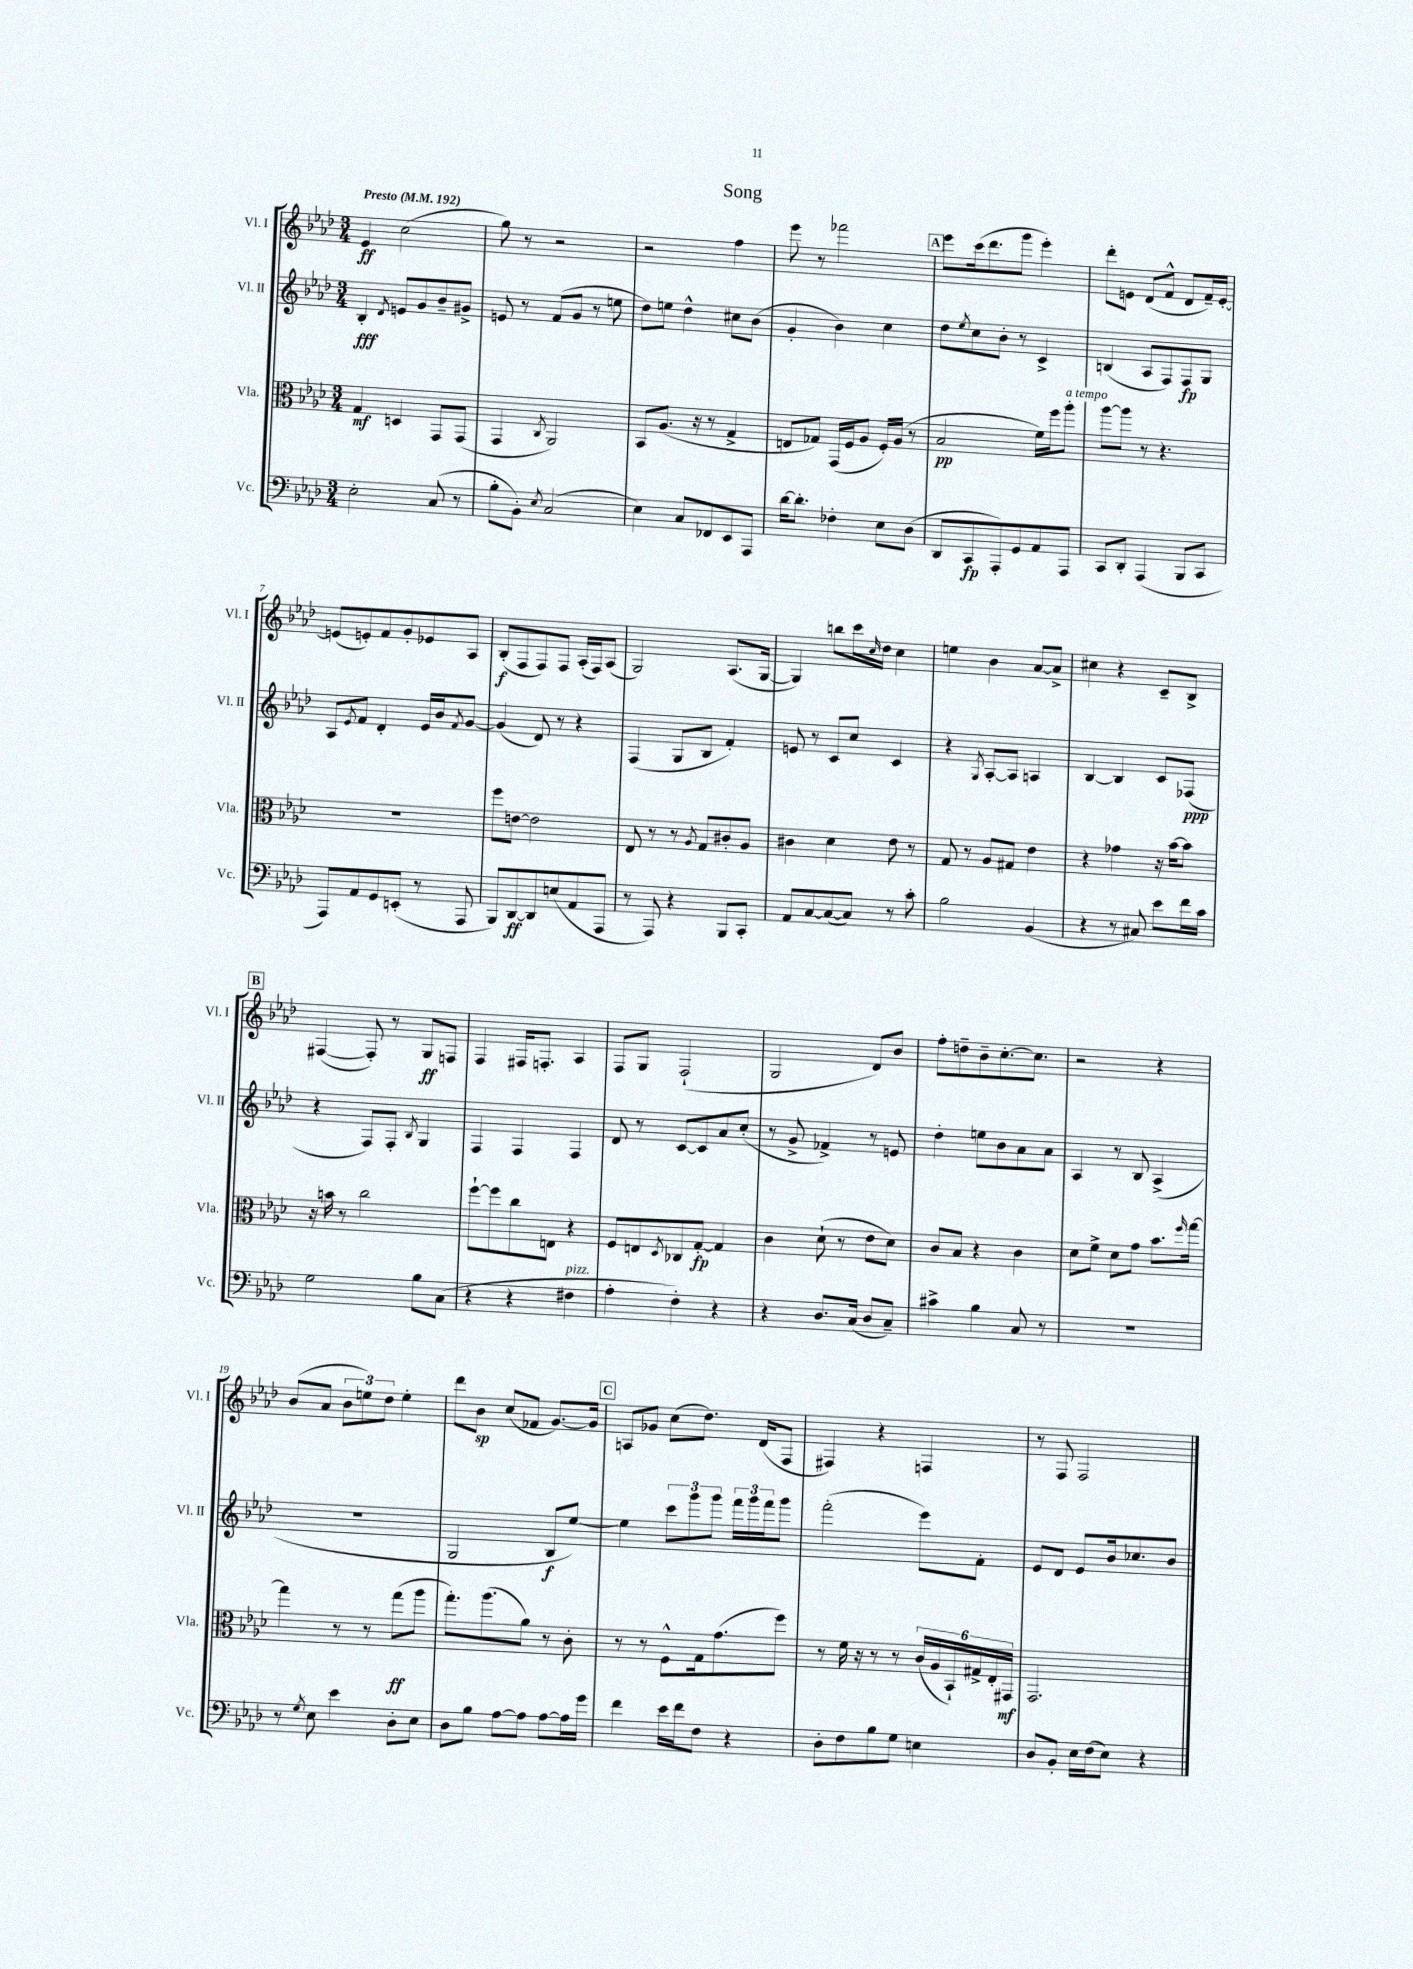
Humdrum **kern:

**kern	**dynam	**kern	**dynam	**kern	**dynam	**kern	**dynam
*part4	*part4	*part3	*part3	*part2	*part2	*part1	*part1
*staff4	*staff4	*staff3	*staff3	*staff2	*staff2	*staff1	*staff1
*I"Vc.	*	*I"Vla.	*	*I"Vl. II	*	*I"Vl. I	*
*I'Vc.	*	*I'Vla.	*	*I'Vl. II	*	*I'Vl. I	*
*clefF4	*	*clefC3	*	*clefG2	*	*clefG2	*
*k[b-e-a-d-]	*	*k[b-e-a-d-]	*	*k[b-e-a-d-]	*	*k[b-e-a-d-]	*
*M3/4	*	*M3/4	*	*M3/4	*	*M3/4	*
*MM192	*	*MM192	*	*MM192	*	*MM192	*
=1	=1	=1	=1	=1	=1	=1	=1
!	!	!	!	!	!	!LO:TX:a:B:t=Presto	!
2E-'\	.	4G/	mf	4B-'/	fff	4e-/	ff
.	.	.	.	8qd-/	.	.	.
.	.	4Dn/	.	8en/L	.	(2cc\	.
.	.	.	.	8g/	.	.	.
(8C/	.	8GG/L	.	8b-~/	.	.	.
8r	.	(8GG/J	.	8g#X^/J	.	.	.
=2	=2	=2	=2	=2	=2	=2	=2
8B-'\L	.	4GG/	.	8en/	.	8gg\)	.
8BB-'\J)	.	.	.	8r	.	8r	.
8qE-/	.	8qC/	.	.	.	.	.
(2C/	.	2AA-/)	.	(8f/L	.	2r	.
.	.	.	.	8g/J	.	.	.
.	.	.	.	8r	.	.	.
.	.	.	.	8een\	.	.	.
=3	=3	=3	=3	=3	=3	=3	=3
4E-\)	.	8BB-/L	.	8dd-\L)	.	2r	.
.	.	(8.A-/J	.	8een\J	.	.	.
8C/L	.	.	.	4dd-^^\	.	.	.
.	.	16r	.	.	.	.	.
8FF-X/	.	8r	.	.	.	.	.
8EE-/	.	4G^/	.	8cc#X\L	.	4ff\	.
8AAA-/J	.	.	.	(8b-\J	.	.	.
=4	=4	=4	=4	=4	=4	=4	=4
[16d-\KL	.	8En/L	.	4g'/	.	8eee-\	.
8.d-'\J]	.	.	.	.	.	.	.
.	.	8G-X/J)	.	.	.	8r	.
4F-X'\	.	(16GG/LL	.	4b-\)	.	2fff-X\	.
.	.	16F/J	.	.	.	.	.
.	.	8A-/J	.	.	.	.	.
8E-\L	.	16F'/LL)	.	4cc\	.	.	.
.	.	(16A-/JJ	.	.	.	.	.
(8D-\J	.	8r	.	.	.	.	.
!!LO:REH:place=s1:t=A
=5	=5	=5	=5	=5	=5	=5	=5
8DD-/L	.	2B-/	pp	8dd-\L	.	8eee-\L	.
.	.	.	.	8qee-/	.	.	.
8CC/	fp	.	.	8cc\	.	(16ccc\k	.
.	.	.	.	.	.	8.ddd-\	.
8AAA-'/)	.	.	.	8b-'\J	.	.	.
8GG/	.	.	.	8r	.	8ggg\J	.
8AA-/	.	16f\LL)	.	4c^/	.	4eee-'\)	.
.	.	16ff\J	.	.	.	.	.
!	!	!LO:TX:a:i:t=a tempo	!	!	!	!	!
8AAA-/J	.	8aa-'\J	.	.	.	.	.
=6	=6	=6	=6	=6	=6	=6	=6
8CC/L	.	[8aa-\L	.	(4Bn/	.	8ddd-'\L	.
8DD-'/J	.	8aa-\J]	.	.	.	8en\J	.
(4AAA-/	.	8r	.	8A-/L	.	(8d-/L	.
.	.	4.r	.	8F/)	.	8f^^/J	.
8BBB-/L	.	.	.	8F/	fp	8d-/L	.
8CC/J	.	.	.	8G/J	.	16f~/L)	.
.	.	.	.	.	.	[16e'/JJ	.
!!LO:LB:g=z
=7	=7	=7	=7	=7	=7	=7	=7
8AAA-/L)	.	2.r	.	8A-/L	.	(8en/L]	.
.	.	.	.	8qe-/	.	.	.
8AA-/	.	.	.	8f/J	.	8en'/)	.
8GG/	.	.	.	4d-'/	.	8f/	.
(8EEn'/J	.	.	.	.	.	8g'/	.
8r	.	.	.	16e-/LL	.	8e-X/	.
.	.	.	.	16b-/J	.	.	.
.	.	.	.	8qf/	.	.	.
8AAA-/	.	.	.	[8g/J	.	8A-/J	.
=8	=8	=8	=8	=8	=8	=8	=8
8BBB-/L)	.	8ff\L	.	(4g/]	.	(8B-'/L	f
[8DD-/	ff	[8en\J	.	.	.	8F/	.
8DD-/]	.	2e\]	.	8d-/)	.	8F/)	.
(8En/	.	.	.	8r	.	8F/J	.
8AA-/	.	.	.	4r	.	(16A-'/LL	.
.	.	.	.	.	.	16F/J)	.
8AAA-/J	.	.	.	.	.	(8A-/J	.
=9	=9	=9	=9	=9	=9	=9	=9
8r	.	8E-/	.	(4F/	.	2G/)	.
8AAA-/)	.	8r	.	.	.	.	.
4r	.	8r	.	8G/L	.	.	.
.	.	8qA-/	.	.	.	.	.
.	.	8G/L	.	8B-/J	.	.	.
8BBB-/L	.	8c#X'/	.	4f'/)	.	(8.A-/L	.
8CC'/J	.	8A-/J	.	.	.	.	.
.	.	.	.	.	.	[16G/Jk	.
=10	=10	=10	=10	=10	=10	=10	=10
8AA-/L	.	4c#X\	.	8en/	.	4G/])	.
[8C/	.	.	.	8r	.	.	.
(8C/_	.	4d-\	.	8c/L	.	8bbn\L	.
8C/J])	.	.	.	8cc/J	.	16ccc\L	.
.	.	.	.	.	.	16qqcc/	.
.	.	.	.	.	.	16dd-\JJ	.
8r	.	8e-\	.	4c/	.	4cc\	.
8c'\	.	8r	.	.	.	.	.
=11	=11	=11	=11	=11	=11	=11	=11
2B-\	.	8G/	.	4r	.	4een\	.
.	.	8r	.	.	.	.	.
.	.	.	.	8qG/	.	.	.
.	.	8A-/L	.	[8A-'/L	.	4b-\	.
.	.	8G#X/J	.	8A-/J]	.	.	.
(4BB-/	.	4e-\	.	4An/	.	[8a-/L	.
.	.	.	.	.	.	8a-^/J]	.
=12	=12	=12	=12	=12	=12	=12	=12
4r	.	4r	.	[4B-/	.	4cc#X\	.
8r	.	4g-X\	.	4B-/]	.	4r	.
8C#X/)	.	.	.	.	.	.	.
8e-\L	.	16r	.	8c/L	.	8c~/L	.
.	.	[16b-\KL	.	.	.	.	.
16f\L	.	8b-\J]	.	(8F-X/J	ppp	8B-^/J	.
16c\JJ	.	.	.	.	.	.	.
!!LO:LB:g=z
!!LO:REH:place=s1:t=B
=13	=13	=13	=13	=13	=13	=13	=13
2G\	.	16r	.	4r	.	([4F#X/	.
.	.	16bn\	.	.	.	.	.
.	.	8r	.	.	.	.	.
.	.	2cc\	.	8F/L)	.	8F#'/])	.
.	.	.	.	8F'/J	.	8r	.
.	.	.	.	8qB-/	.	.	.
8B-\L	.	.	.	4G/	.	8G/L	ff
(8C\J	.	.	.	.	.	8Fn/J	.
=14	=14	=14	=14	=14	=14	=14	=14
4r	.	[8ff`\L	.	4F/	.	4F/	.
.	.	8ff\]	.	.	.	.	.
4r	.	8cc\	.	4F/	.	16F#X/KL	.
.	.	.	.	.	.	8.Fn'/J	.
.	.	8En\J	.	.	.	.	.
!LO:TX:a:i:t=pizz.	!	!	!	!	!	!	!
4F#X\	.	4r	.	4F/	.	4A-/	.
=15	=15	=15	=15	=15	=15	=15	=15
4A-'\	.	8F/L	.	8d-/	.	8F/L	.
.	.	8En/	.	8r	.	8G/J	.
.	.	8qD-/	.	.	.	.	.
4F'\)	.	8C-X/	.	[8c/L	.	(2F`/	.
.	.	[8G'/J	fp	8c/]	.	.	.
4r	.	4G/]	.	8a-/	.	.	.
.	.	.	.	(8cc'/J	.	.	.
=16	=16	=16	=16	=16	=16	=16	=16
4r	.	4c\	.	8r	.	2G/	.
.	.	.	.	8g^/	.	.	.
8.D-/L	.	(8d-`\	.	4f-X^/)	.	.	.
.	.	8r	.	.	.	.	.
(16C/Jk	.	.	.	.	.	.	.
8D-/L	.	8e-\L	.	8r	.	8d-/L)	.
8C~/J)	.	8d-\J)	.	8en/	.	8b-/J	.
=17	=17	=17	=17	=17	=17	=17	=17
4c#X^\	.	8c/L	.	4dd-'\	.	8ff'\L	.
.	.	8B-/J	.	.	.	8ddn~\	.
4B-\	.	4r	.	8een\L	.	8b-~\	.
.	.	.	.	8b-\	.	[8.cc'\	.
8C/	.	4c\	.	8a-\	.	.	.
.	.	.	.	.	.	8.cc\J]	.
8r	.	.	.	8a-\J	.	.	.
=18	=18	=18	=18	=18	=18	=18	=18
2.r	.	8d-\L	.	4A-/	.	2r	.
.	.	8f^\J	.	.	.	.	.
.	.	8d-\L	.	8r	.	.	.
.	.	8g\J	.	8B-/	.	.	.
.	.	8.b-\L	.	(4A-^/	.	4r	.
.	.	16qqff/	.	.	.	.	.
.	.	[16gg\Jk	.	.	.	.	.
!!LO:LB:g=z
=19	=19	=19	=19	=19	=19	=19	=19
8r	.	4gg\]	.	2.r	.	(8b-/L	.
8qG/	.	.	.	.	.	.	.
8E-\	.	.	.	.	.	8a-/J	.
4e-\	.	8r	.	.	.	12b-\L	.
.	.	.	.	.	.	12een\)	.
.	.	8r	.	.	.	.	.
.	.	.	.	.	.	12dd-\J	.
8D-'\L	.	(8gg\L	ff	.	.	4ee'\	.
8E-\J	.	8aa-\J	.	.	.	.	.
=20	=20	=20	=20	=20	=20	=20	=20
8D-\L	.	8.gg'\L)	.	2G/	.	8ddd-\L	.
8B-\J	.	.	.	.	.	8b-\J	sp
.	.	(8.aa-\	.	.	.	.	.
[8A-\L	.	.	.	.	.	(8cc/L	.
8A-\J]	.	8a-\J)	.	.	.	8f-X/J	.
[8A-\L	.	8r	.	8B-/L	f	[8.g/L)	.
16A-\L]	.	8c'\	.	[8ee-/J)	.	.	.
16g\JJ	.	.	.	.	.	16g/Jk]	.
!!LO:REH:place=s1:t=C
=21	=21	=21	=21	=21	=21	=21	=21
4f\	.	8r	.	4ee-\]	.	8An/L	.
.	.	8r	.	.	.	8g-X/J	.
16e-\LL	.	8F^^\L	.	12ccc\L	.	(8cc\L	.
16f\J	.	.	.	.	.	.	.
.	.	.	.	12ggg\	.	.	.
8F\J	.	16G\k	.	.	.	8.dd-\J)	.
.	.	.	.	12ggg\J	.	.	.
.	.	(8.g\	.	.	.	.	.
4r	.	.	.	24fff\LL	.	.	.
.	.	.	.	24ggg\	.	.	.
.	.	.	.	.	.	(16d-/KL	.
.	.	.	.	24fff\J	.	.	.
.	.	8ff\J)	.	8ggg\J	.	8F/J	.
=22	=22	=22	=22	=22	=22	=22	=22
8D-'\L	.	8r	.	(2fff'\	.	4F#X/)	.
8F\	.	16f\	.	.	.	.	.
.	.	16r	.	.	.	.	.
8B-\	.	8r	.	.	.	4r	.
8G\J	.	8r	.	.	.	.	.
4En\	.	(24c/LL	.	8eee-\L)	.	4Fn/	.
.	.	24A-/	.	.	.	.	.
.	.	24BB-`/)	.	.	.	.	.
.	.	24G#X^/	.	8f'\J	.	.	.
.	.	24E-'/	.	.	.	.	.
.	.	24GG#X/JJ	mf	.	.	.	.
=23	=23	=23	=23	=23	=23	=23	=23
8D-/L	.	2.GG/	.	8e-/L	.	8r	.
8BB-'/J	.	.	.	8d-/J	.	8F/	.
16E-\LL	.	.	.	8e-/L	.	2F/	.
(16F\J	.	.	.	.	.	.	.
8E-\J)	.	.	.	16b-/k	.	.	.
.	.	.	.	8.cc-X/	.	.	.
4r	.	.	.	.	.	.	.
.	.	.	.	8b-/J	.	.	.
==	==	==	==	==	==	==	==
*-	*-	*-	*-	*-	*-	*-	*-
